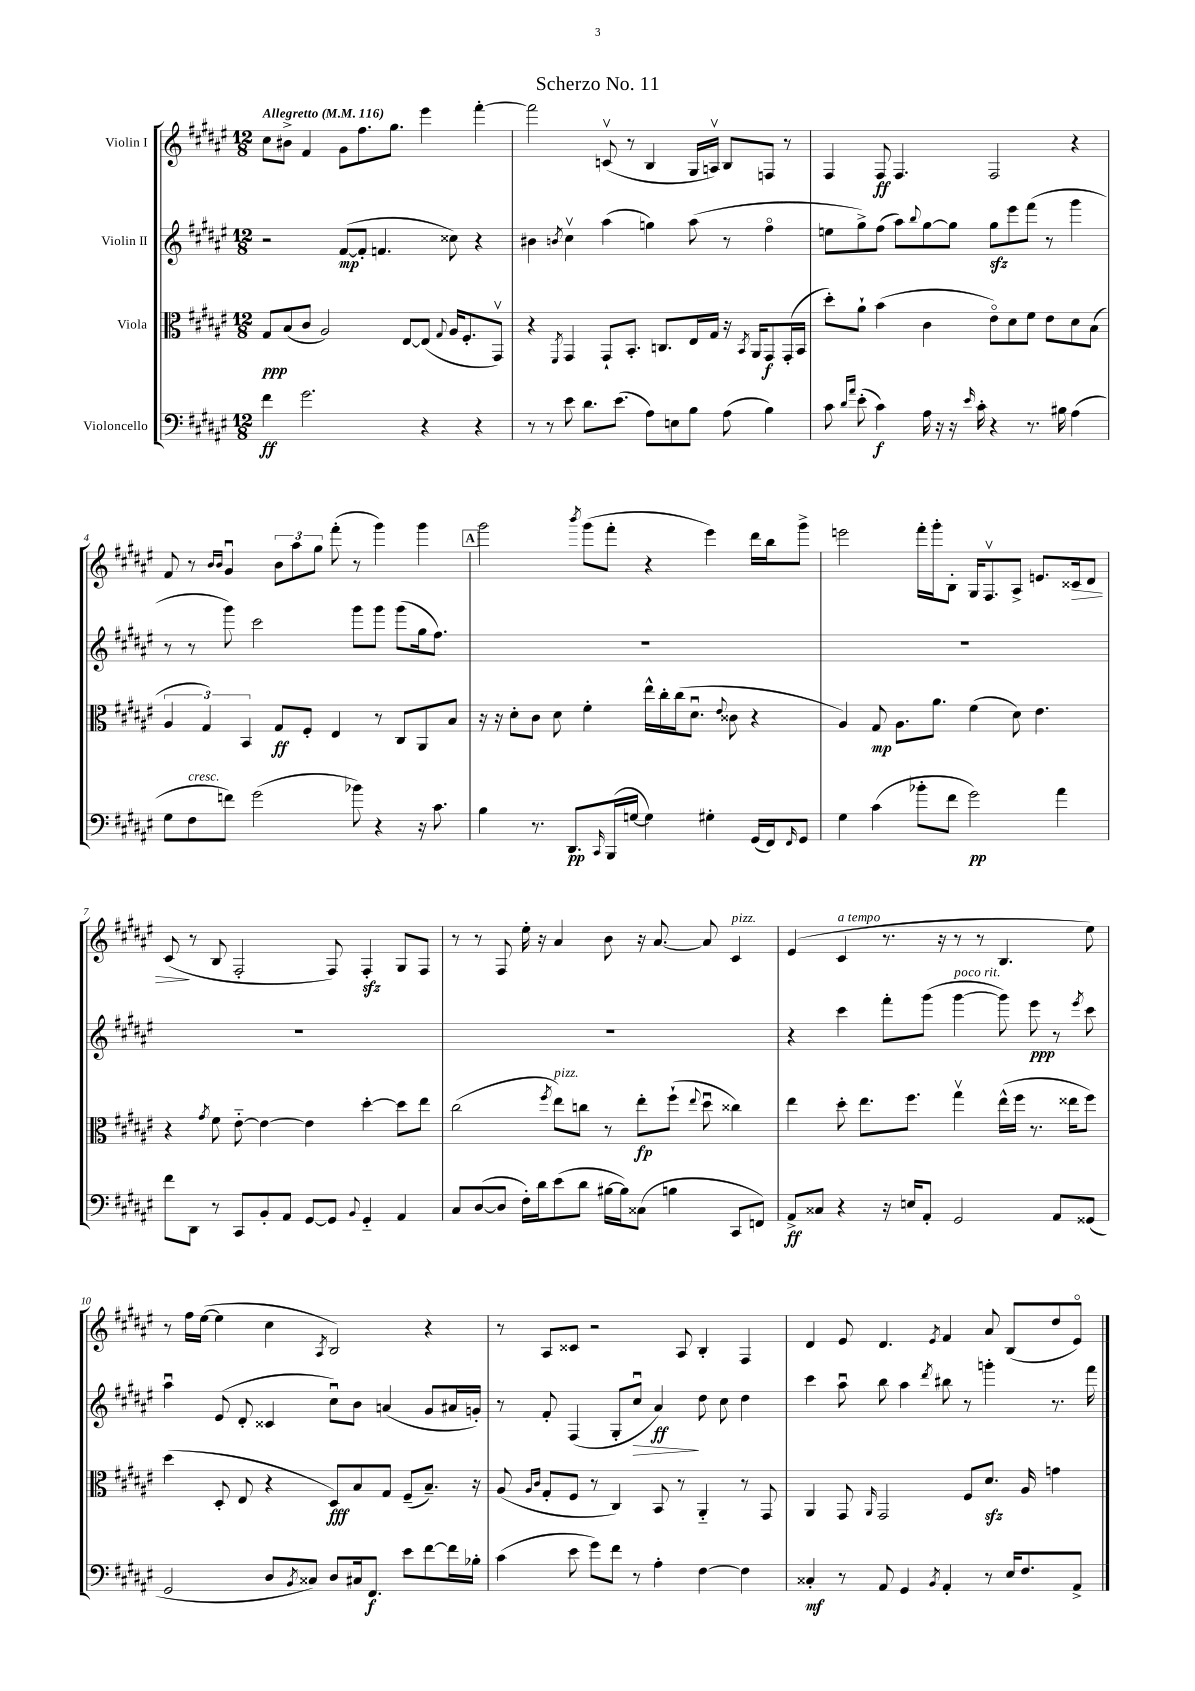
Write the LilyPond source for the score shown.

\header { title = "Scherzo No. 11" }
<<
\new StaffGroup <<
\new Staff = "s0" \with { instrumentName = "Violin I" } {
    \clef treble \key fis \major \numericTimeSignature \time 12/8 \tempo "Allegretto" 4 = 116
    cis''8 bis'8-> fis'4 gis'8 fis''8. gis''8. eis'''4 fis'''4~-. |
    fis'''2 c'8\upbow( r8 b4 gis16 a16\upbow) b8 f8 r8 |
    fis4 fis8\ff fis4. fis2 r4 |
    fis'8 r8 \grace { b'16 b'16 } gis'4\downbow \tuplet 3/2 { b'8 ais''8 gis''8 } fis'''8-.( r8 gis'''4) gis'''4 |
    \mark \markup { \box "A" } gis'''2 \acciaccatura { b'''8 } gis'''8( fis'''8-. r4 eis'''4) dis'''16 b''16 gis'''8-> |
    e'''2 fis'''16-. gis'''16-. b8-. gis16 fis8.\upbow ais8-> e'8. cisis'16\> dis'8 |
    cis'8\!( r8 b8 fis2-. fis8) fis4-.\sfz gis8 fis8 |
    r8 r8 fis8 eis''16-. r16 ais'4 b'8 r16 ais'8.~ ais'8 cis'4^\markup { \italic "pizz." } |
    eis'4( cis'4^\markup { \italic "a tempo" } r8. r16 r8 r8 b4. eis''8) |
    r8 fis''16 eis''16~( eis''4 cis''4 \acciaccatura { ais8 } b2) r4 |
    r8 ais8 cisis'8 r2 ais8 b4-. fis4 |
    dis'4 eis'8 dis'4. \acciaccatura { eis'8 } fis'4 ais'8 b8( dis''8 eis'8\flageolet) \bar "|." |
}
\new Staff = "s1" \with { instrumentName = "Violin II" } {
    \clef treble \key fis \major \numericTimeSignature \time 12/8
    r2 fis'8~\mp( fis'8-. f'4. cisis''8) r4 |
    bis'4 \acciaccatura { b'8 } cis''4\upbow ais''4( g''4) ais''8( r8 fis''4\flageolet |
    e''8 gis''8->) fis''8( ais''8) \appoggiatura { b''8 } gis''8~ gis''8 gis''8\sfz eis'''8 fis'''8( r8 gis'''4 |
    r8 r8 gis'''8) cis'''2 gis'''8 gis'''8 gis'''8( gis''16 fis''8.) |
    \mark \markup { \box "A" } R1. |
    R1. |
    R1. |
    R1. |
    r4 cis'''4 fis'''8-. gis'''8( gis'''4~^\markup { \italic "poco rit." } gis'''8) eis'''8\ppp r8 \acciaccatura { eis'''8 } cis'''8 |
    ais''4\downbow eis'8( dis'8-. cisis'4 cis''8\downbow) b'8 a'4( gis'8 ais'16 g'16-.) |
    r8 fis'8-. fis4( gis8-. cis''8\downbow\> ais'4\ff\!) dis''8 cis''8 dis''4 |
    cis'''4 ais''8\downbow b''8 ais''4 \acciaccatura { dis'''8 } bis''8 r8 g'''4-. r8. fis'''16 \bar "|." |
}
\new Staff = "s2" \with { instrumentName = "Viola" } {
    \clef alto \key fis \major \numericTimeSignature \time 12/8
    gis8\ppp b8( cis'8 ais2) eis8~ eis8( \appoggiatura { gis8 } ais16 fis8.-. gis,8\upbow) |
    r4 \acciaccatura { fis,8 } gis,4 gis,8-! b,8.-. c8. eis16 gis16 r16 \acciaccatura { b,8 } ais,16 gis,8\f gis,16-.( b,16 |
    dis''8-.) ais'8-! b'4( cis'4 eis'8\flageolet) dis'8 fis'8 eis'8 dis'8 b8( |
    \tuplet 3/2 { ais4 gis4) b,4 } gis8\ff fis8-. eis4 r8 cis8 ais,8 b8 |
    \mark \markup { \box "A" } r16 r16 dis'8-. cis'8 dis'8 fis'4-. eis''16-^ cis''16-. cis''16( dis'8.\downbow \appoggiatura { eis'8 } cisis'8 r4 |
    ais4) gis8\mp ais8. ais'8. fis'4( dis'8) eis'4. |
    r4 \acciaccatura { gis'8 } fis'8 eis'8~-_ eis'4~ eis'4 dis''4~-. dis''8 eis''8 |
    cis''2( \acciaccatura { fis''8 } eis''8^\markup { \italic "pizz." }) c''8 r8 eis''8-.\fp fis''8-!( \appoggiatura { eis''8 } dis''8\downbow cisis''4) |
    eis''4 dis''8-. eis''8. fis''8. gis''4\upbow eis''16-^( fis''16 r8. eisis''16 fis''8) |
    dis''4( dis8-. eis8 r4 dis8\fff) b8 gis8 fis8--( b8.--) r16 |
    ais8( \grace { ais16 cis'16 } gis8-. fis8 r8 cis4) b,8 r8 ais,4-_ r8 gis,8 |
    ais,4 gis,8 \grace { ais,16 } gis,2 fis8 dis'8.\sfz ais16 g'4 \bar "|." |
}
\new Staff = "s3" \with { instrumentName = "Violoncello" } {
    \clef bass \key fis \major \numericTimeSignature \time 12/8
    fis'4\ff gis'2. r4 r4 |
    r8 r8 eis'8 dis'8. eis'8.( ais8) e8 b8 ais8( b4) |
    cis'8 \grace { dis'16 ais'16 } eis'8-.( cis'4\f) ais16 r16 r16 \grace { eis'16 } cis'16-. r4 r8. bis16 ais4( |
    gis8 fis8^\markup { \italic "cresc." } f'8) gis'2( bes'8) r4 r16 cis'8. |
    \mark \markup { \box "A" } b4 r8. dis,8.\pp \grace { cis,16 } b,,16( g16~ g4) gis4-. gis,16( fis,16) \grace { fis,16 } gis,8 |
    gis4 cis'4( bes'8-. fis'8 gis'2\pp) ais'4 |
    fis'8 dis,8 r8 cis,8 b,8-. ais,8 gis,8~ gis,8 \appoggiatura { b,8 } gis,4-_ ais,4 |
    cis8 dis8~( dis8 fis16-.) dis'16 eis'8( dis'8 bis16~ bis16) cisis8( b4 cis,8 f,8) |
    ais,8->\ff cisis8 r4 r16 e16 ais,8-. gis,2 ais,8 gisis,8( |
    gis,2 dis8 \acciaccatura { b,8 } cisis8) dis8 cis16 fis,8.\f eis'8 fis'8~ fis'16 bes16-. |
    cis'4( eis'8 gis'8) fis'8 r8 ais4-. fis4~ fis4 |
    cisis4-.\mf r8 ais,8 gis,4 \acciaccatura { b,8 } ais,4-. r8 eis16 fis8. ais,8-> \bar "|." |
}
>>
>>
